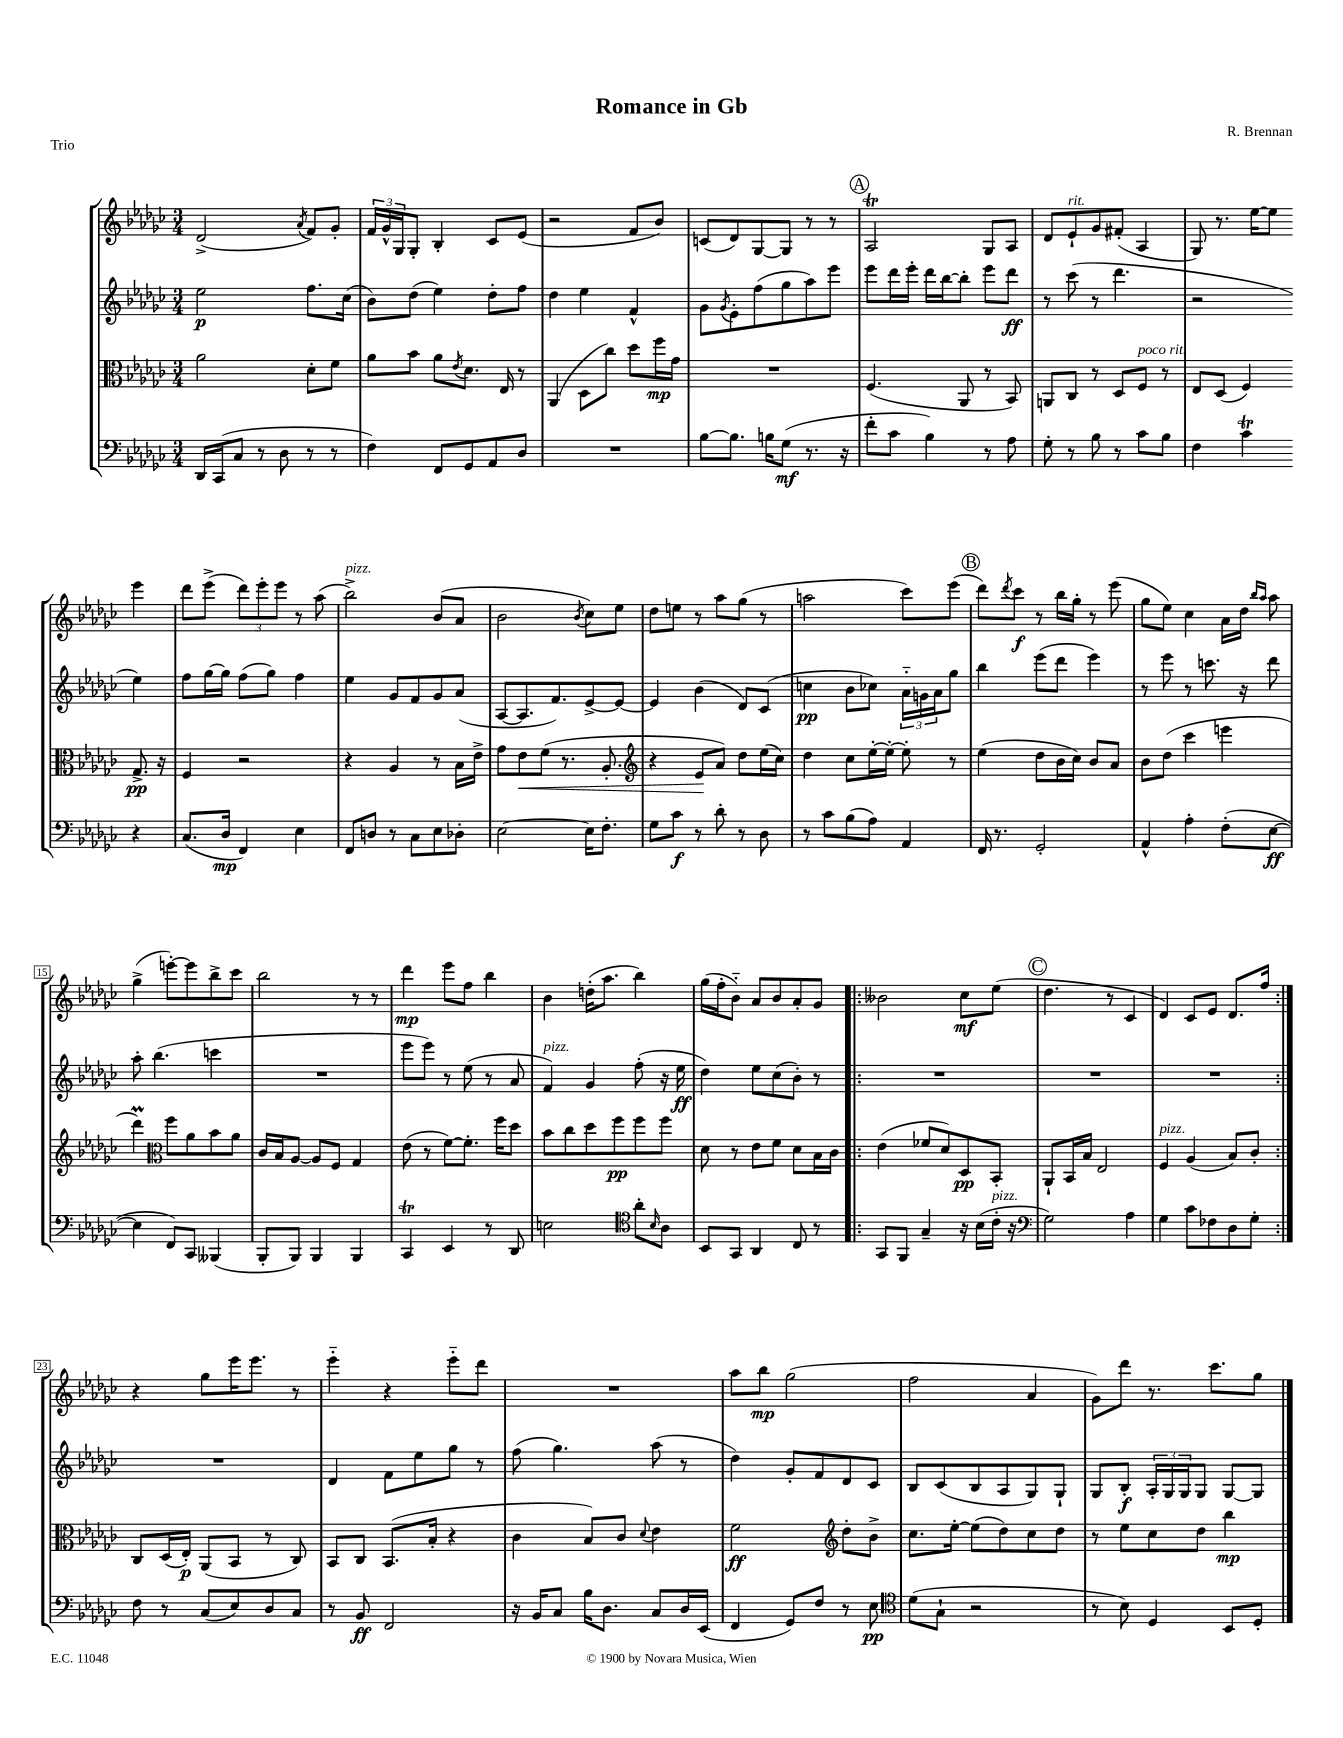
\header { title = "Romance in Gb" composer = "R. Brennan" piece = "Trio" }
<<
\new StaffGroup <<
\new Staff = "s0" {
    \clef treble \key ges \major \numericTimeSignature \time 3/4
    des'2->( \acciaccatura { aes'8 } f'8) ges'8-. |
    \tuplet 3/2 { f'16 ges'16-^ ges16 } ges8-. bes4-. ces'8 ees'8( |
    r2 f'8 bes'8) |
    c'8( des'8) ges8~ ges8 r8 r8 |
    \mark \markup { \circle "A" } aes2\trill ges8 aes8 |
    des'8 ees'8-!^\markup { \italic "rit." } ges'8 fis'8-.( aes4 |
    ges8) r8. ees''16~ ees''8 ees'''4 |
    des'''8 ees'''8->( \tuplet 3/2 { des'''8) ees'''8-. ees'''8 } r8 aes''8( |
    bes''2->^\markup { \italic "pizz." }) bes'8( aes'8 |
    bes'2 \acciaccatura { bes'8 } ces''8) ees''8 |
    des''8 e''8 r8 aes''8 ges''8( r8 |
    a''2 ces'''8) ees'''8( |
    \mark \markup { \circle "B" } des'''8) \acciaccatura { des'''8 } ces'''8\f r8 bes''16 ges''16-. r8 ees'''8( |
    ges''8 ees''8) ces''4 aes'16 des''16 \grace { bes''16 aes''16 } aes''8 |
    ges''4->( e'''8~-.) e'''8 bes''8-> ces'''8 |
    bes''2 r8 r8 |
    des'''4\mp ees'''8 f''8 bes''4 |
    bes'4 d''16-.( aes''8. bes''4) |
    ges''16( f''16-. bes'8-_) aes'8 bes'8 aes'8-. ges'8 |
    \repeat volta 2 { beses'2 ces''8\mf ees''8( |
    \mark \markup { \circle "C" } des''4. r8 ces'4 |
    des'4) ces'8 ees'8 des'8. f''16 | }
    r4 ges''8 ees'''16 ees'''8. r8 |
    ees'''4-_ r4 ees'''8-_ des'''8 |
    R2. |
    aes''8 bes''8\mp ges''2( |
    f''2 aes'4 |
    ges'8) des'''8 r8. ces'''8. ges''8 \bar "|." |
}
\new Staff = "s1" {
    \clef treble \key ges \major \numericTimeSignature \time 3/4
    ees''2\p f''8. ces''16( |
    bes'8) des''8( ees''4) des''8-. f''8 |
    des''4 ees''4 f'4-^ |
    ges'8 \acciaccatura { ges'8 } ees'8-. f''8( ges''8 aes''8) ees'''8 |
    \mark \markup { \circle "A" } ees'''8 des'''16 ees'''16-. des'''16 bes''16~ bes''8-. ees'''8 des'''8\ff |
    r8 ces'''8( r8 des'''4. |
    r2 ees''4) |
    f''8 ges''16~ ges''16 f''8( ges''8) f''4 |
    ees''4 ges'8 f'8 ges'8 aes'8( |
    aes8~ aes8. f'8.) ees'8~-> ees'8~ |
    ees'4 bes'4( des'8) ces'8( |
    c''4\pp bes'8 ces''8) \tuplet 3/2 { aes'16-_ g'16 aes'16 } ges''8 |
    \mark \markup { \circle "B" } bes''4 ees'''8( des'''8 ees'''4) |
    r8 ees'''8 r8 c'''8. r16 des'''8 |
    aes''8-. bes''4.( c'''4 |
    R2. |
    ees'''8 ees'''8) r8 ees''8( r8 aes'8 |
    f'4^\markup { \italic "pizz." }) ges'4 f''8-.( r16 ees''16\ff |
    des''4) ees''8 ces''8( bes'8-.) r8 |
    \repeat volta 2 { R2. |
    \mark \markup { \circle "C" } R2. |
    R2. | }
    R2. |
    des'4 f'8 ees''8 ges''8 r8 |
    f''8( ges''4.) aes''8( r8 |
    des''4) ges'8-. f'8 des'8 ces'8 |
    bes8 ces'8( bes8 aes8 ges8) ges8-! |
    ges8 bes8-.\f \tuplet 3/2 { aes16-. ges16 ges16 } ges8 ges8~ ges8 \bar "|." |
}
\new Staff = "s2" {
    \clef alto \key ges \major \numericTimeSignature \time 3/4
    aes'2 des'8-. f'8 |
    aes'8 bes'8 aes'8 \acciaccatura { ees'8 } des'8. ees16 r8 |
    aes,4( des8 ces''8) des''8 f''16\mp ges'16 |
    R2. |
    \mark \markup { \circle "A" } f4.( aes,8 r8 bes,8) |
    a,8 ces8 r8 des8 f8^\markup { \italic "poco rit." } r8 |
    ees8 des8( f4) ges8.->\pp r16 |
    f4 r2 |
    r4 aes4 r8 bes16 ees'16-> |
    ges'8 ees'8\< f'8( r8. aes8.-. |
    \clef treble r4 ees'8\! aes'8) des''8 ees''16( ces''16) |
    des''4 ces''8 ees''16~-. ees''16~-. ees''8-. r8 |
    \mark \markup { \circle "B" } ees''4( des''8 bes'16 ces''16) bes'8 aes'8 |
    bes'8 des''8( ces'''4 e'''4 |
    des'''4\prall) \clef alto f''8 aes'8 bes'8 aes'8 |
    ces'16 bes16 aes8~ aes8 f8 ges4 |
    ees'8( r8 f'8~) f'8.-. f''16 des''8 |
    bes'8 ces''8 des''8 f''8\pp f''8 f''8 |
    des'8 r8 ees'8 f'8 des'8 bes16 ces'16 |
    \repeat volta 2 { ees'4( fes'8 des'8) des8\pp bes,8-. |
    \mark \markup { \circle "C" } aes,8-! bes,16 bes16 ees2 |
    f4^\markup { \italic "pizz." } aes4( bes8) ces'8-. | }
    ces8 des16( ees16-.\p) aes,8( bes,8 r8 ces8) |
    bes,8 ces8 bes,8.( bes16-. r4 |
    ces'4 bes8) ces'8 \appoggiatura { des'8 } ees'4 |
    f'2\ff \clef treble des''8-. bes'8-> |
    ces''8. ees''16~-. ees''8( des''8) ces''8 des''8 |
    r8 ees''8 ces''8 des''8 bes''4\mp \bar "|." |
}
\new Staff = "s3" {
    \clef bass \key ges \major \numericTimeSignature \time 3/4
    des,16 ces,16( ces8 r8 des8 r8 r8 |
    f4) f,8 ges,8 aes,8 des8 |
    R2. |
    bes8~ bes8. b16 ges8\mf( r8. r16 |
    \mark \markup { \circle "A" } f'8-. ces'8 bes4) r8 aes8 |
    ges8-. r8 bes8 r8 ces'8 bes8 |
    f4 ces'4\trill r4 |
    ces8.( des16\mp f,4) ees4 |
    f,8 d8 r8 ces8 ees8 des8-. |
    ees2~ ees16 f8.-. |
    ges8 ces'8\f r8 des'8-. r8 des8 |
    r8 ces'8 bes8( aes8) aes,4 |
    \mark \markup { \circle "B" } f,16 r8. ges,2-. |
    aes,4-^ aes4-. f8-.( ees8~\ff |
    ees4 f,8) ces,8 beses,,4( |
    bes,,8-. bes,,8) bes,,4 bes,,4 |
    ces,4\trill ees,4 r8 des,8 |
    e2 \clef tenor aes'8-. \grace { bes16 } aes8 |
    bes,8 ges,8 aes,4 ces8 r8 |
    \repeat volta 2 { ges,8 f,8 ges4-- r16 bes16( ces'16-.^\markup { \italic "pizz." } r16 |
    \mark \markup { \circle "C" } \clef bass ges2) aes4 |
    ges4 ces'8 fes8 des8 ges8-. | }
    f8 r8 ces8( ees8) des8 ces8 |
    r8 bes,8\ff f,2 |
    r16 bes,16 ces8 bes16 des8. ces8 des16 ees,16( |
    f,4 ges,8) f8 r8 ees8\pp |
    \clef tenor des'8( ges8-! r2 |
    r8 bes8) des4 bes,8 des8-. \bar "|." |
}
>>
>>
\layout { \context { \Score \override BarNumber.stencil = #(make-stencil-boxer 0.1 0.3 ly:text-interface::print) } }
